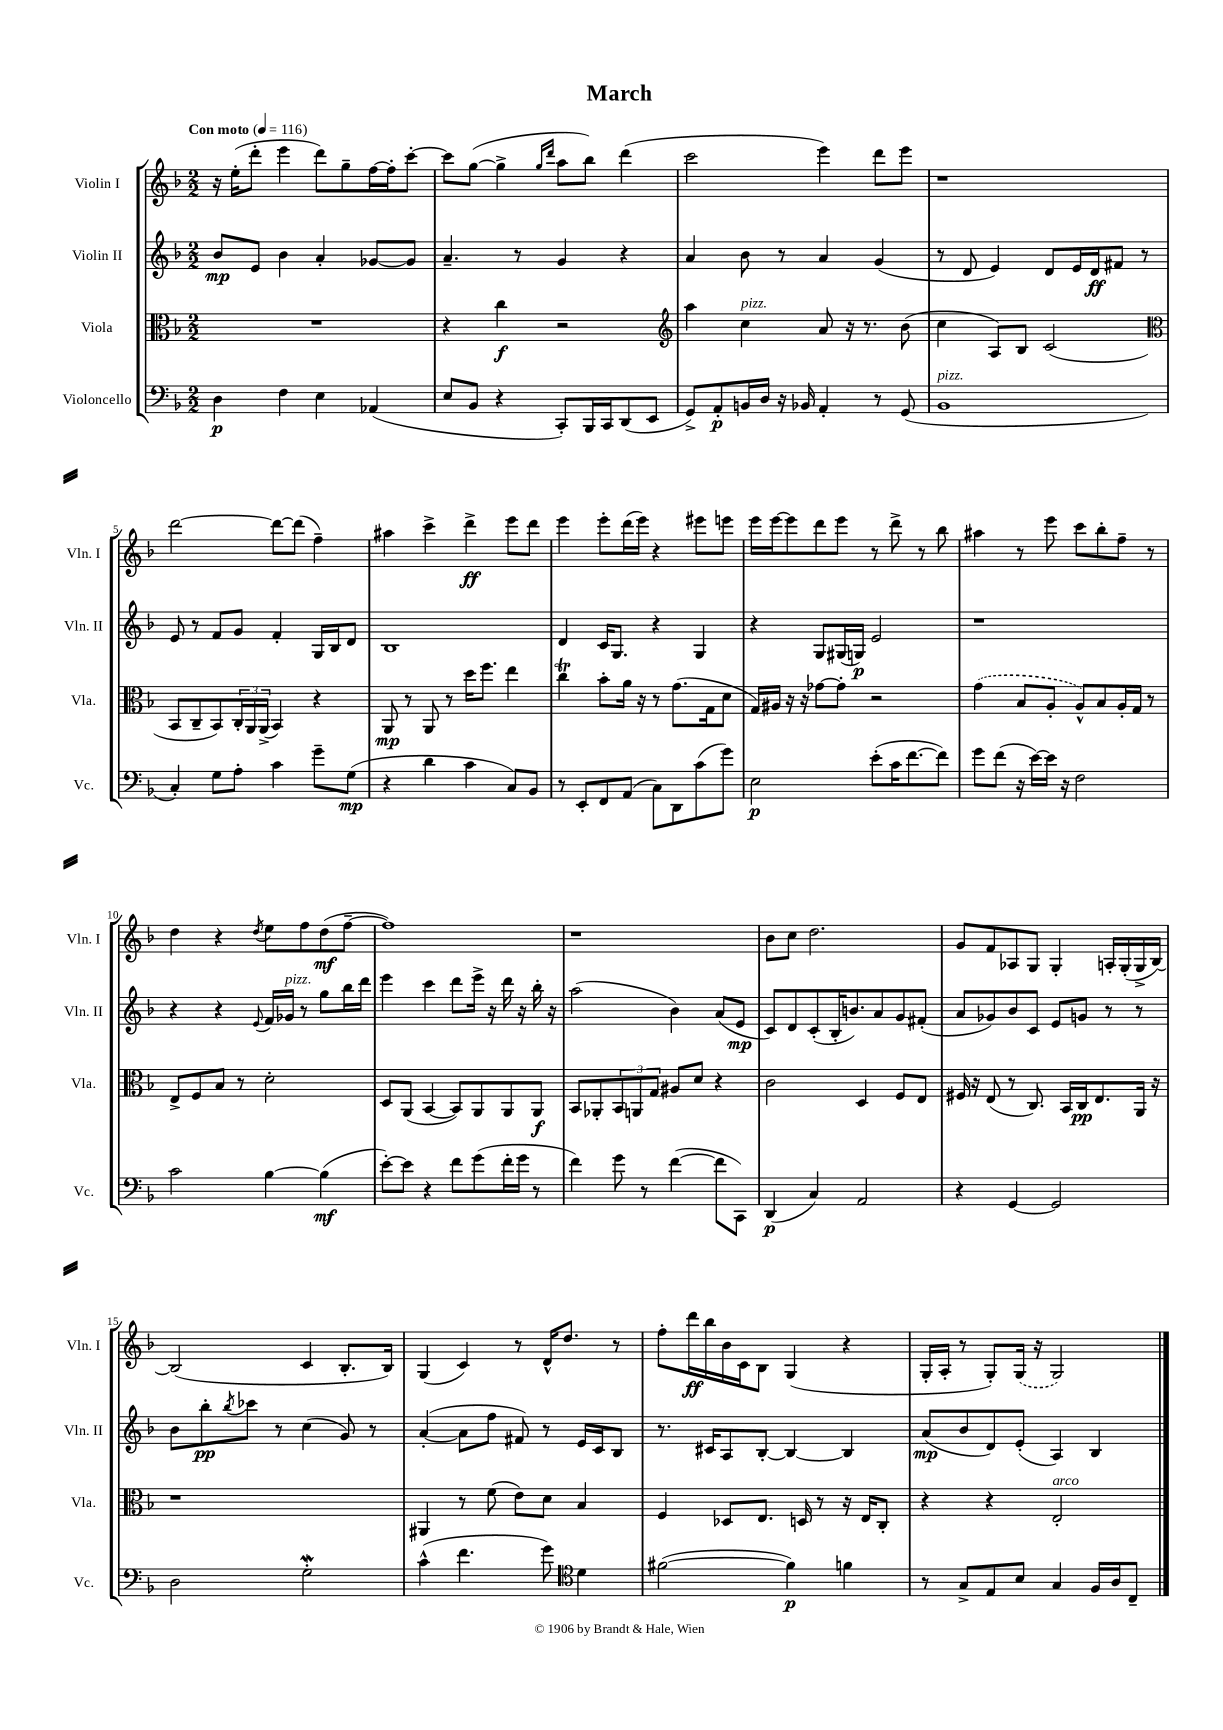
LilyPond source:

\header { title = "March" }
<<
\new StaffGroup <<
\new Staff = "s0" \with { instrumentName = "Violin I" shortInstrumentName = "Vln. I" } {
    \clef treble \key f \major \numericTimeSignature \time 2/2 \tempo "Con moto" 4 = 116
    r16 e''16-.( d'''8-. e'''4 d'''8) g''8-- f''16~ f''16-. c'''8~-. |
    c'''8 g''8~( g''4-> \grace { g''16 d'''16 } a''8 bes''8) d'''4( |
    c'''2 e'''4) d'''8 e'''8 |
    r1 |
    d'''2~ d'''8~ d'''8( f''4--) |
    ais''4 c'''4-> d'''4->\ff e'''8 d'''8 |
    e'''4 e'''8-. d'''16( e'''16) r4 eis'''8 e'''8 |
    e'''16 e'''16~ e'''8 d'''8 e'''8 r8 d'''8-> r8 bes''8 |
    ais''4 r8 e'''8 c'''8 bes''8-. f''8-- r8 |
    d''4 r4 \acciaccatura { d''8 } e''8 f''8 d''8\mf( f''8~-- |
    f''1) |
    r1 |
    bes'8 c''8 d''2. |
    g'8 f'8 aes8 g8 g4-. a16-. g16-.( g16-> bes16~) |
    bes2( c'4 bes8.-. bes16) |
    g4( c'4) r8 d'16-^ d''8. r8 |
    f''8-. d'''16\ff bes''16 bes'16 c'16 bes8 g4( r4 |
    g16-. a16-. r8 g8-.) \once \slurDashed g16( r16 g2) \bar "|." |
}
\new Staff = "s1" \with { instrumentName = "Violin II" shortInstrumentName = "Vln. II" } {
    \clef treble \key f \major \numericTimeSignature \time 2/2
    bes'8\mp e'8 bes'4 a'4-. ges'8~ ges'8 |
    a'4.-- r8 g'4 r4 |
    a'4 bes'8 r8 a'4 g'4( |
    r8 d'8 e'4) d'8 e'16 d'16\ff fis'8 r8 |
    e'8 r8 f'8 g'8 f'4-. g16 bes16 d'8 |
    bes1 |
    d'4 c'16 g8. r4 g4 |
    r4 g8 gis16( g16\p) e'2 |
    r1 |
    r4 r4 \appoggiatura { e'8 } f'16 ges'16^\markup { \italic "pizz." } r8 g''8 bes''16 d'''16 |
    e'''4 c'''4 d'''8 e'''16-> r16 d'''16 r16 bes''16-. r16 |
    a''2( bes'4) a'8( e'8\mp |
    c'8) d'8 c'8-.( bes16-. b'8.) a'8 g'8 fis'8-.( |
    a'8 ges'8) bes'8 c'8 e'8 g'8 r8 r8 |
    bes'8 bes''8-.\pp \acciaccatura { bes''8 } ces'''8 r8 c''4( g'8) r8 |
    a'4~-.( a'8 f''8 fis'8) r8 e'16 c'16 bes8 |
    r8. cis'16 a8 bes8~-. bes4~ bes4 |
    a'8\mp( bes'8 d'8) e'8-.( a4) bes4 \bar "|." |
}
\new Staff = "s2" \with { instrumentName = "Viola" shortInstrumentName = "Vla." } {
    \clef alto \key f \major \numericTimeSignature \time 2/2
    R1 |
    r4 c''4\f r2 |
    \clef treble a''4 c''4^\markup { \italic "pizz." } a'8 r16 r8. bes'8( |
    c''4 a8) bes8 c'2( |
    \clef alto bes,8 c8-- bes,8) \tuplet 3/2 { c16-. a,16 a,16->( } bes,4) r4 |
    a,8\mp r8 a,8 r8 d''16 f''8. e''4 |
    c''4\trill bes'8-. a'16 r16 r8 g'8.( g16 d'8 |
    g16) ais16 r16 r16 ges'8~ ges'8-. r2 |
    \once \slurDashed g'4( bes8 a8-. a8-^) bes8 a16-. g16 r8 |
    e8-> f8 bes8 r8 d'2-. |
    d8 a,8( bes,4~ bes,8) a,8 a,8 a,8\f |
    bes,8 aes,8-. \tuplet 3/2 { bes,8 a,8 g8 } ais8 d'8 r4 |
    c'2 d4 f8 e8 |
    fis16 r16 e8( r8 c8.) bes,16 c16\pp e8. a,16 r16 |
    r1 |
    ais,4 r8 f'8( e'8) d'8 bes4 |
    f4 des8 e8. d16 r8 r16 e16 c8-. |
    r4 r4 e2-.^\markup { \italic "arco" } \bar "|." |
}
\new Staff = "s3" \with { instrumentName = "Violoncello" shortInstrumentName = "Vc." } {
    \clef bass \key f \major \numericTimeSignature \time 2/2
    d4\p f4 e4 aes,4( |
    e8 bes,8 r4 c,8-.) bes,,16 c,16 d,8( e,8 |
    g,8->) a,8-.\p b,16 d16 r16 bes,16 a,4-. r8 g,8( |
    bes,1^\markup { \italic "pizz." } |
    c4-.) g8 a8-. c'4 g'8-- g8\mp( |
    r4 d'4 c'4 c8) bes,8 |
    r8 e,8-. f,8 a,8( c8) d,8 c'8( g'8) |
    e2\p e'8-.( c'16 f'8.~ f'8) |
    g'8 f'8( r16 e'16~) e'16 r16 f2 |
    c'2 bes4~ bes4\mf( |
    e'8~-.) e'8 r4 f'8 g'8( f'16-. g'16 r8 |
    f'4) g'8 r8 f'4~( f'8 c,8) |
    d,4\p( c4) a,2 |
    r4 g,4~ g,2 |
    d2 g2-.\mordent |
    c'4-^( f'4. g'8) \clef tenor d'4 |
    fis'2~( fis'4\p) f'4 |
    r8 g8-> e8 bes8 g4 f16 a16 c8-- \bar "|." |
}
>>
>>
